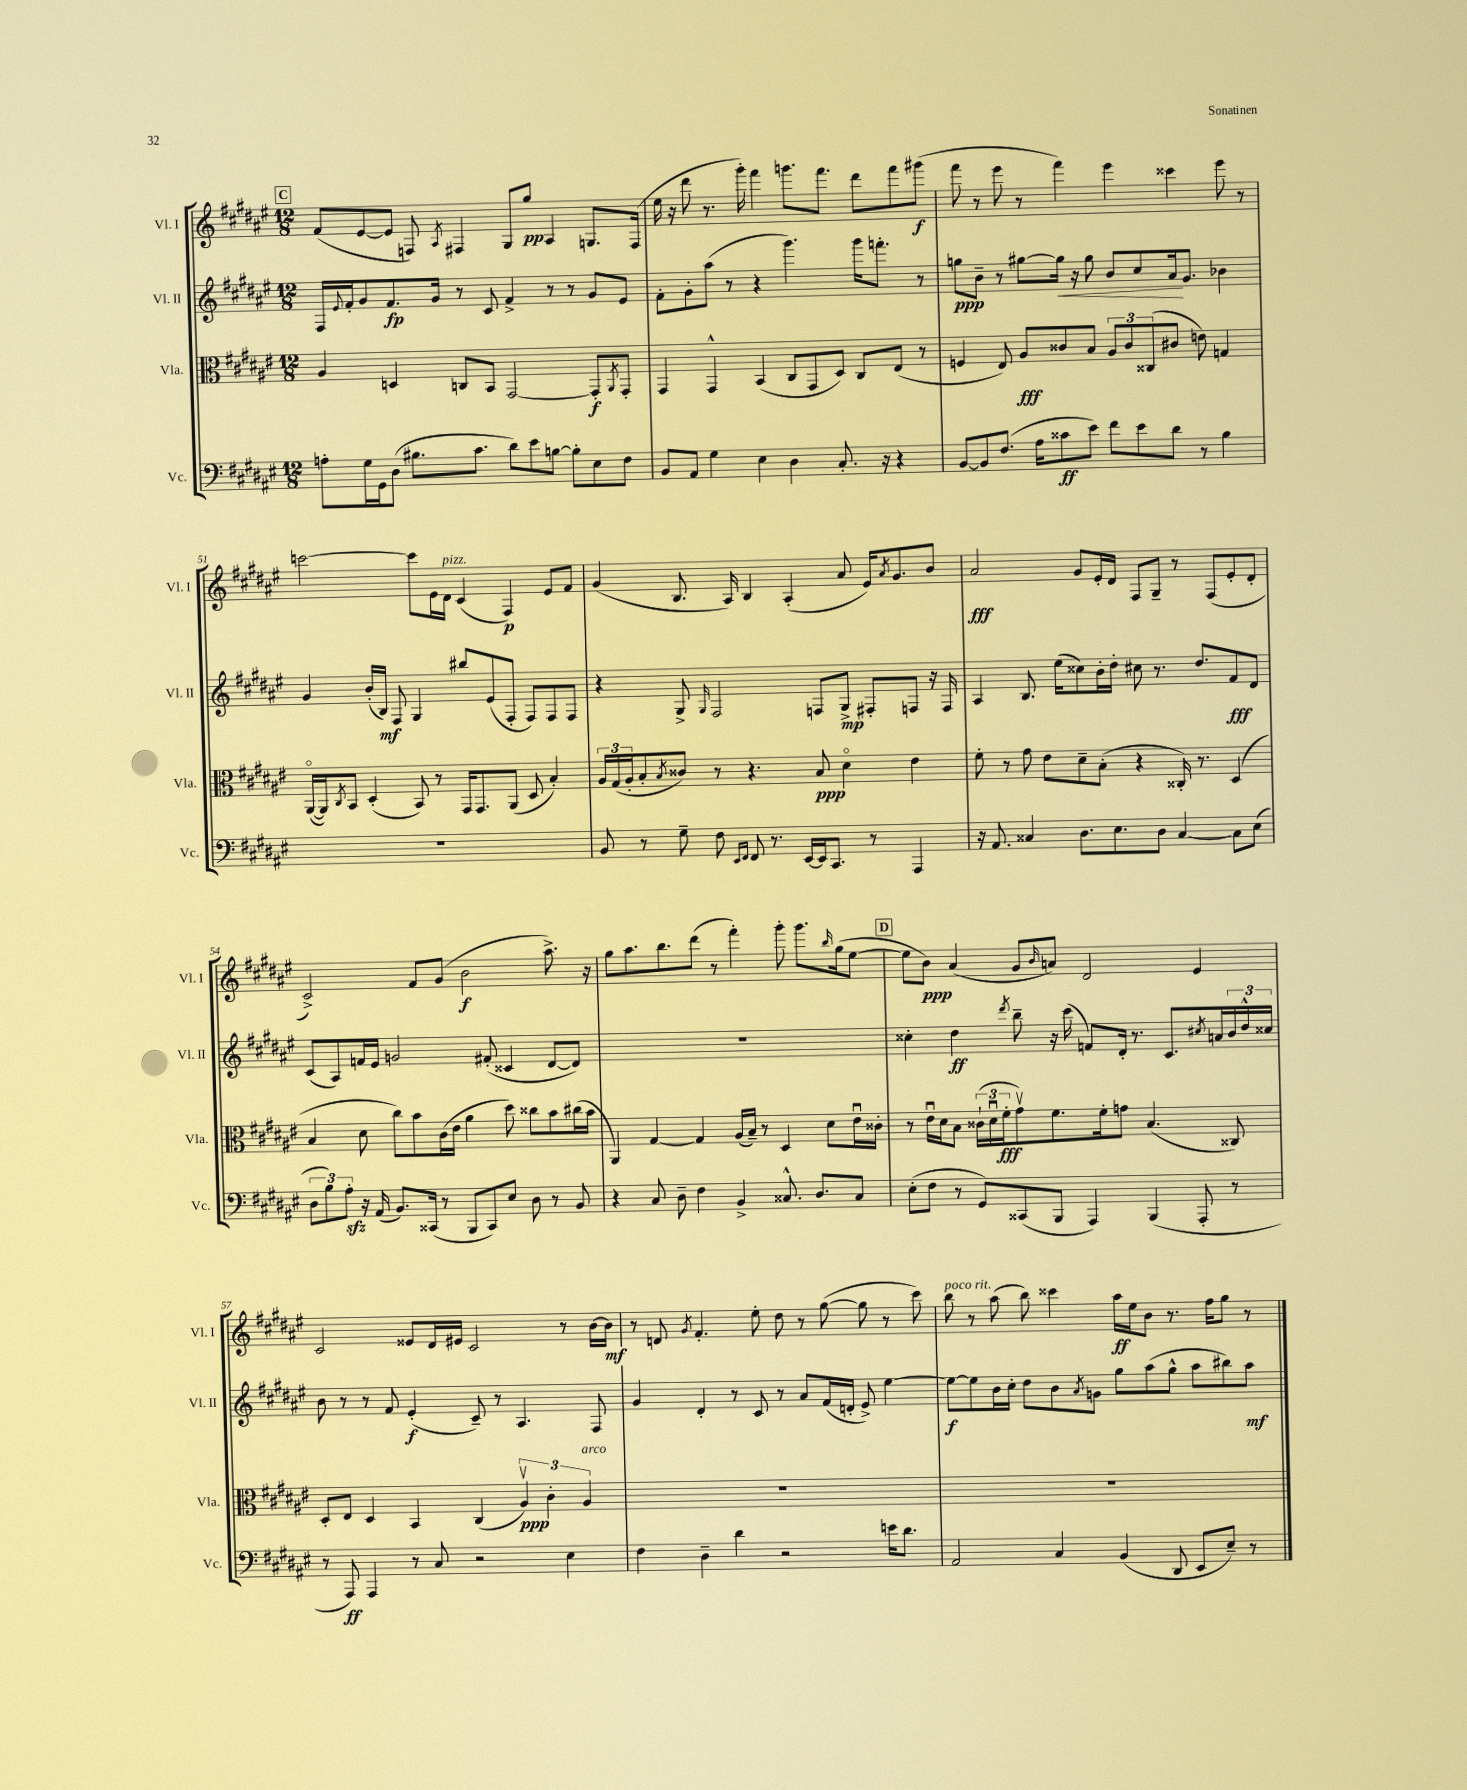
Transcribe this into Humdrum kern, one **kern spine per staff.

**kern	**dynam	**kern	**dynam	**kern	**dynam	**kern	**dynam
*part4	*part4	*part3	*part3	*part2	*part2	*part1	*part1
*staff4	*staff4	*staff3	*staff3	*staff2	*staff2	*staff1	*staff1
*I"Vc.	*	*I"Vla.	*	*I"Vl. II	*	*I"Vl. I	*
*I'Vc.	*	*I'Vla.	*	*I'Vl. II	*	*I'Vl. I	*
*clefF4	*	*clefC3	*	*clefG2	*	*clefG2	*
*k[f#c#g#d#a#e#]	*	*k[f#c#g#d#a#e#]	*	*k[f#c#g#d#a#e#]	*	*k[f#c#g#d#a#e#]	*
*M12/8	*	*M12/8	*	*M12/8	*	*M12/8	*
!!LO:REH:place=s1:t=C
=48	=48	=48	=48	=48	=48	=48	=48
8An'\L	.	4A#/	.	16F#/LL	.	(8f#/L	.
.	.	.	.	8qqe#/	.	.	.
.	.	.	.	16f#'/J	.	.	.
16G#\L	.	.	.	8g#/	.	[8e#/	.
16GG#\J	.	.	.	.	.	.	.
(8D#\J	.	4Dn/	.	8.f#/	fp	8e#/J]	.
8.B#X\L	.	.	.	.	.	8Fn/)	.
.	.	.	.	16g#/Jk	.	.	.
.	.	.	.	.	.	8qA#/	.
.	.	8Cn/L	.	8r	.	4F#X/	.
8.c#\J	.	.	.	.	.	.	.
.	.	8BB/J	.	8c#/	.	.	.
8d#\L)	.	[2GG#/	.	4f#^/	.	8G#/L	.
8e#\	.	.	.	.	.	8gg#/J	pp
[8Bn\J	.	.	.	8r	.	4A#/	.
8B'\L]	.	.	.	8r	.	.	.
8E#\	.	8GG#'/L]	f	8g#/L	.	8.Gn/L	.
.	.	8qAA#/	.	.	.	.	.
8F#\J	.	8GG#'/J	.	8e#/J	.	.	.
.	.	.	.	.	.	(16F#/Jk	.
=49	=49	=49	=49	=49	=49	=49	=49
8BB/L	.	4GG#/	.	8f#'\L	.	16ee#\	.
.	.	.	.	.	.	16r	.
8AA#/J	.	.	.	8g#'\	.	8ddd#\	.
4G#\	.	4GG#^^/	.	(8aa#\J	.	8.r	.
.	.	.	.	8r	.	.	.
.	.	.	.	.	.	16ggg#'\)	.
4E#\	.	(4BB/	.	4r	.	4fff#\	.
4D#\	.	8C#/L	.	4.ggg#\)	.	8.gggn\L	.
.	.	8GG#/	.	.	.	.	.
.	.	.	.	.	.	8.fff#\J	.
8.C#'/	.	8D#/J)	.	.	.	.	.
.	.	8C#/L	.	16ggg#\KL	.	8ddd#\L	.
16r	.	.	.	8.fffn'\J	.	.	.
4r	.	(8E#/J	.	.	.	8fff#\	.
.	.	8r	.	8r	.	(8ggg#X\J	f
=50	=50	=50	=50	=50	=50	=50	=50
[8BB/L	.	4Fn/	.	8ggn\L	ppp	8fff#\	.
8BB/]	.	.	.	8b~\J	.	8r	.
(8.F#/J	.	8E#/)	.	8r	.	8eee#\	.
.	.	8A#/L	fff	[8gg#X\L	.	8r	.
16A#\KL	.	.	.	.	.	.	.
!	!	!	!	!	!LO:HP:b	!	!
8c##X\	ff	8c##X/	.	16gg#\Jk]	<	4fff#\)	.
.	.	.	.	16r	.	.	.
8e#\J)	.	8B/J	.	8gg#\	.	.	.
8f#\L	.	12A#/L	.	8b/L	.	4eee#\	.
.	.	12c##/	.	.	.	.	.
8e#\	.	.	.	8cc#/	.	.	.
.	.	(12C##X/	.	.	.	.	.
8d#\J	.	8c#X/J	.	16a#/k	.	4ccc##X\	.
.	.	.	.	8.g#/J	[	.	.
8r	.	8en\)	.	.	.	.	.
4B\	.	4Gn/	.	4b-X\	.	8eee#\	.
.	.	.	.	.	.	8r	.
!!LO:LB:g=z
=51	=51	=51	=51	=51	=51	=51	=51
1.r	.	([16AA#/LL	.	4g#/	.	[2cccn\	.
.	.	16AA#/J])	.	.	.	.	.
.	.	8qC#/	.	.	.	.	.
.	.	8BB/J	.	.	.	.	.
.	.	(4D#'/	.	(16b'/LL	.	.	.
.	.	.	.	16B/JJ)	mf	.	.
.	.	.	.	8F#/	.	.	.
.	.	8BB/)	.	4G#/	.	8ccc\L]	.
.	.	8r	.	.	.	16e#\L	.
!	!	!	!	!	!	!LO:TX:a:i:t=pizz.	!
.	.	.	.	.	.	16d#\JJ	.
.	.	16GG#/KL	.	8bb#X/L	.	(4c#/	.
.	.	8.GG#/	.	.	.	.	.
.	.	.	.	(8e#/	.	.	.
.	.	(8AA#/J	.	8F#'/J	.	4F#/)	p
.	.	8D#/	.	8F#/L)	.	.	.
.	.	4B'/)	.	8F#/	.	8e#/L	.
.	.	.	.	8F#/J	.	8f#/J	.
=52	=52	=52	=52	=52	=52	=52	=52
8BB/	.	24A#/LL	.	4r	.	(4g#/	.
.	.	(24G#/	.	.	.	.	.
.	.	24A#'/J	.	.	.	.	.
8r	.	8B'/	.	.	.	.	.
.	.	8qB/	.	.	.	.	.
8G#~\	.	8c##X/J)	.	8G#^/	.	8.B/	.
.	.	.	.	16qqG#/	.	.	.
8F#\	.	8r	.	2F#/	.	.	.
.	.	.	.	.	.	16A#/)	.
16qqEE#/LL	.	.	.	.	.	.	.
16qqFF#/JJ	.	.	.	.	.	.	.
8FF#/	.	4.r	.	.	.	4B/	.
8.r	.	.	.	.	.	.	.
.	.	.	.	.	.	(4A#'/	.
[16EE#/LL	.	.	.	.	.	.	.
16EE#/J]	.	8B/	ppp	8Fn/L	.	.	.
8.CC#/J	.	.	.	.	.	.	.
.	.	4d#\	.	8G#^/J	mp	8a#/	.
8r	.	.	.	8F#X'/L	.	16e#/KL)	.
.	.	.	.	.	.	8qa#/	.
.	.	.	.	.	.	8.g#/	.
4AAA#/	.	4e#\	.	8Fn/J	.	.	.
.	.	.	.	16r	.	8b/J	.
.	.	.	.	16F/	.	.	.
=53	=53	=53	=53	=53	=53	=53	=53
16r	.	8f#'\	.	4A#/	.	2a#/	fff
8.AA#/	.	.	.	.	.	.	.
.	.	8r	.	.	.	.	.
4C##X/	.	8g#\	.	8.B/	.	.	.
.	.	8e#\L	.	.	.	.	.
.	.	.	.	(16ee#\KL	.	.	.
8.D#\L	.	8d#~\	.	8cc##X\)	.	8g#/L	.
.	.	(8B'\J	.	16b'\L	.	16e#'/L	.
8.E#\	.	.	.	16dd#'\JJ	.	16d#/JJ	.
.	.	4r	.	8cc#X\	.	8F#/L	.
8D#\J	.	.	.	8.r	.	8G#~/J	.
[4C##/	.	16C##X'/)	.	.	.	8r	.
.	.	8.r	.	8.dd#/L	.	.	.
.	.	.	.	.	.	(8F#/L	.
8C##\L]	.	(4D#/	.	8f#/	fff	8e#'/	.
(8E#\J	.	.	.	8d#/J	.	8d#'/J	.
!!LO:LB:g=z
=54	=54	=54	=54	=54	=54	=54	=54
12D#\L	.	4B/	.	(8c#/L	.	2c#^/)	.
12B\)	.	.	.	.	.	.	.
.	.	.	.	8A#/)	.	.	.
12A#zz'\J	.	.	.	.	.	.	.
16r	.	8d#\	.	16fn/L	.	.	.
(16AA#/	.	.	.	16e#/JJ	.	.	.
8.BB/L)	.	8cc#\L)	.	2gn/	.	.	.
.	.	8b\	.	.	.	8f#/L	.
(16CC##X/Jk	.	.	.	.	.	.	.
8r	.	(16c#\L	.	.	.	(8g#/J	.
.	.	16e#\JJ	.	.	.	.	.
8BBB/L	.	4a#\	.	.	.	2b\	f
8CC##/)	.	.	.	(8f#X'/	.	.	.
8E#/J	.	8dd#\)	.	4c##X/	.	.	.
8D#\	.	8cc##X\L	.	.	.	.	.
8r	.	8b\	.	[8d#/L	.	8.aa#^\)	.
8BB/	.	(16cc#X\L	.	8d#/J])	.	.	.
.	.	16b\JJ	.	.	.	16r	.
=55	=55	=55	=55	=55	=55	=55	=55
4r	.	4AA#/)	.	1.r	.	8gg#\L	.
.	.	.	.	.	.	8.aa#\	.
8C#/	.	[4G#/	.	.	.	.	.
.	.	.	.	.	.	8.bb\	.
8D#~\	.	.	.	.	.	.	.
4F#\	.	4G#/]	.	.	.	(8ddd#\J	.
.	.	.	.	.	.	8r	.
4BB^/	.	(16A#/LL	.	.	.	4fff#'\)	.
.	.	16B~/JJ)	.	.	.	.	.
.	.	8r	.	.	.	.	.
8.C##X^^/	.	4D#/	.	.	.	8ggg#'\	.
.	.	.	.	.	.	8.ggg#\L	.
8.D#/L	.	.	.	.	.	.	.
.	.	8d#\L	.	.	.	.	.
.	.	.	.	.	.	16qqbb/	.
.	.	.	.	.	.	(16gg#\k	.
8C##/J	.	16e#u\L	.	.	.	[8ee#\J	.
.	.	16c##X'\JJ	.	.	.	.	.
!!LO:REH:place=s1:t=D
=56	=56	=56	=56	=56	=56	=56	=56
(8E#'\L	.	8r	.	4cc##X'\	.	8ee#\L]	.
8F#\J	.	16e#u\LL	.	.	.	8b\J)	ppp
.	.	16d#\J	.	.	.	.	.
8r	.	8B\J	.	4dd#\	ff	(4a#/	.
8GG#/L)	.	(24c##X`\LL	.	.	.	.	.
.	.	24d#u\	.	.	.	.	.
.	.	24f#'\J	fff	.	.	.	.
.	.	.	.	8qddd#/	.	.	.
(8CC##X/	.	8g#v\)	.	8bb~\	.	8g#/L	.
.	.	.	.	.	.	16qqb/	.
8BBB/J	.	8.f#\	.	16r	.	8an/J)	.
.	.	.	.	(16ccc#\	.	.	.
4AAA#/)	.	.	.	8fn/L)	.	2d#/	.
.	.	16f#'\k	.	.	.	.	.
.	.	8gn\J	.	16d#'/Jk	.	.	.
.	.	.	.	8.r	.	.	.
(4BBB/	.	(4.B/	.	.	.	.	.
.	.	.	.	8.c#/L	.	.	.
8AAA#'/	.	.	.	.	.	4e#/	.
.	.	.	.	8qcc#X/	.	.	.
.	.	.	.	16an/L	.	.	.
8r	.	8C##X/)	.	24b/	.	.	.
.	.	.	.	24dd#^^/	.	.	.
.	.	.	.	24cc##X/JJ	.	.	.
!!LO:LB:g=z
=57	=57	=57	=57	=57	=57	=57	=57
8r	.	8D#'/L	.	8b\	.	2c#/	.
8AAA#/)	ff	8E#/J	.	8r	.	.	.
4AAA#/	.	4D#/	.	8r	.	.	.
.	.	.	.	8f#/	.	.	.
8r	.	4BB/	.	(4e#'/	f	8e##X/L	.
8C#/	.	.	.	.	.	16d#/L	.
.	.	.	.	.	.	16e#X/JJ	.
2r	.	(4C#/	.	8c#~/)	.	2c#/	.
.	.	.	.	8r	.	.	.
.	.	6A#v/)	ppp	4.A#/	.	.	.
.	.	6c#'\	.	.	.	.	.
4E#\	.	.	.	.	.	8r	.
!	!	!LO:TX:a:i:t=arco	!	!	!	!	!
.	.	6A#/	.	.	.	.	.
.	.	.	.	8F#/	.	[16b\LL	.
.	.	.	.	.	.	16b\JJ]	mf
=58	=58	=58	=58	=58	=58	=58	=58
4F#\	.	1.r	.	4g#/	.	8r	.
.	.	.	.	.	.	8dn/	.
.	.	.	.	.	.	8qg#/	.
4D#~\	.	.	.	4d#'/	.	4.f#'/	.
4d#\	.	.	.	8r	.	.	.
.	.	.	.	8c#/	.	8ee#'\	.
2r	.	.	.	8r	.	8dd#\	.
.	.	.	.	8a#/L	.	8r	.
.	.	.	.	(16f#/L	.	([8gg#\	.
.	.	.	.	16dn'/JJ	.	.	.
.	.	.	.	8e#^/)	.	8gg#\]	.
16en\KL	.	.	.	[4ee#\	.	8r	.
8.d#\J	.	.	.	.	.	.	.
.	.	.	.	.	.	8ccc#\)	.
=59	=59	=59	=59	=59	=59	=59	=59
!	!	!	!	!	!	!LO:TX:a:i:t=poco rit.	!
2AA#/	.	1.r	.	8ee#\L_	f	8bb\	.
.	.	.	.	8ee#\]	.	8r	.
.	.	.	.	16b\L	.	(8aa#\	.
.	.	.	.	16cc#'\JJ	.	.	.
.	.	.	.	8dd#\L	.	8bb\)	.
4C#/	.	.	.	8b\	.	4ccc##X\	.
.	.	.	.	8qa#/	.	.	.
.	.	.	.	8gn\J	.	.	.
(4BB/	.	.	.	8gg#\L	.	16aa#\LL	ff
.	.	.	.	.	.	16ee#\J	.
.	.	.	.	(8aa#\	.	8b\J	.
8DD#/	.	.	.	8gg#^^\J	.	8.r	.
8EE#/L	.	.	.	8aa#\L	.	.	.
.	.	.	.	.	.	16ff#\KL	.
8E#~/J)	.	.	.	8bb#X\)	.	8gg#\J	.
8r	.	.	.	8aa#\J	mf	8r	.
==	==	==	==	==	==	==	==
*-	*-	*-	*-	*-	*-	*-	*-
